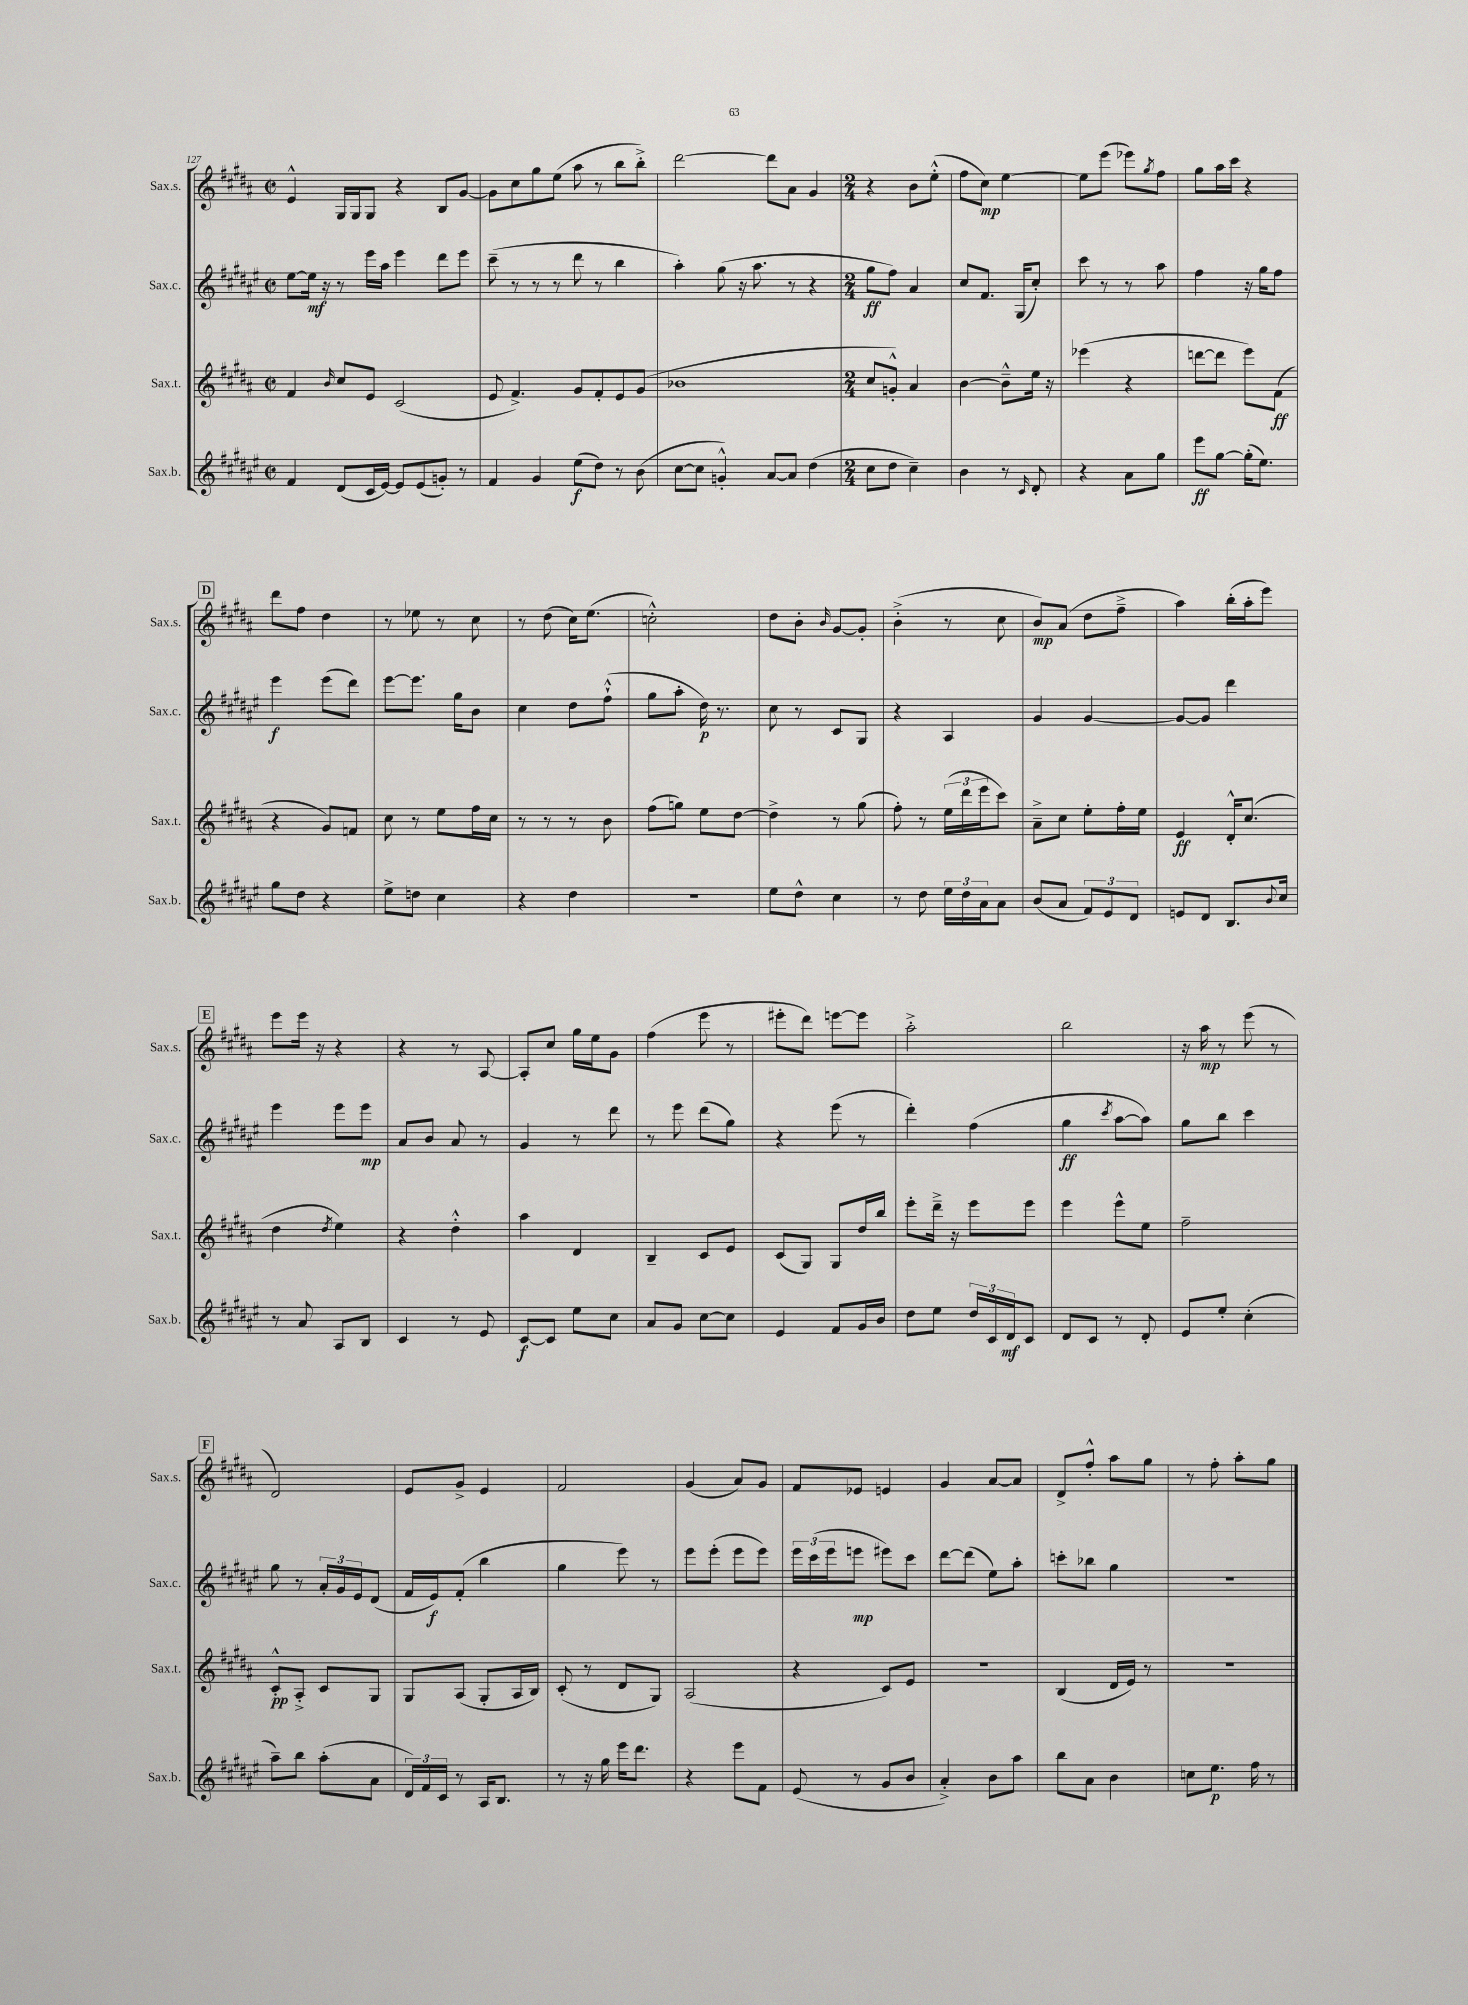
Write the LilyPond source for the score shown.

<<
\new StaffGroup <<
\new Staff = "s0" \with { instrumentName = "Sax.s." shortInstrumentName = "Sax.s." } {
    \clef treble \key b \major \defaultTimeSignature \time 2/2
    e'4-^ gis16 gis16 gis8 r4 b8 gis'8~ |
    gis'8 cis''8 gis''8 e''8( ais''8 r8 b''8 b''8-.->) |
    dis'''2~ dis'''8 ais'8 gis'4 |
    \numericTimeSignature \time 2/4 r4 b'8 e''8-.-^( |
    fis''8 cis''8\mp) e''4~ |
    e''8 e'''8( ees'''8) \acciaccatura { gis''8 } fis''8 |
    gis''8 ais''16 cis'''16 r4 |
    \mark \markup { \box "D" } dis'''8 fis''8 dis''4 |
    r8 ees''8 r8 cis''8 |
    r8 dis''8( cis''16) e''8.( |
    c''2-.-^) |
    dis''8 b'8-. \grace { b'16 } gis'8~ gis'8-. |
    b'4-.->( r8 cis''8 |
    b'8\mp) ais'8( dis''8 fis''8---> |
    ais''4) b''16-.( ais''16-. e'''8) |
    \mark \markup { \box "E" } e'''8 e'''16 r16 r4 |
    r4 r8 ais8~ |
    ais8-. cis''8 gis''16 e''16 gis'8 |
    fis''4( e'''8 r8 |
    eis'''8-. dis'''8) e'''8~ e'''8 |
    ais''2-.-> |
    b''2 |
    r16 ais''16\mp r8 e'''8( r8 |
    \mark \markup { \box "F" } dis'2) |
    e'8 gis'8-> e'4 |
    fis'2 |
    gis'4( ais'8) gis'8 |
    fis'8 ees'8 e'4 |
    gis'4 ais'8~ ais'8 |
    dis'8-> fis''8-.-^ ais''8 gis''8 |
    r8 fis''8-. ais''8-. gis''8 \bar "|." |
}
\new Staff = "s1" \with { instrumentName = "Sax.c." shortInstrumentName = "Sax.c." } {
    \clef treble \key fis \major \defaultTimeSignature \time 2/2
    eis''8~ eis''16\mf r16 r8 eis'''16 ais''16 eis'''4 dis'''8 eis'''8 |
    cis'''8--( r8 r8 r8 dis'''8 r8 b''4 |
    ais''4-.) gis''8( r16 ais''8. r8 r4 |
    \numericTimeSignature \time 2/4 gis''8\ff fis''8) ais'4 |
    cis''8 fis'8. gis16( cis''8-.) |
    cis'''8 r8 r8 ais''8 |
    fis''4 r16 gis''16 fis''8 |
    \mark \markup { \box "D" } eis'''4\f eis'''8( dis'''8) |
    eis'''8~ eis'''8. gis''16 b'8 |
    cis''4 dis''8 fis''8-!-^( |
    gis''8 ais''8-. dis''16\p) r8. |
    cis''8 r8 cis'8 gis8 |
    r4 ais4 |
    gis'4 gis'4~ |
    gis'8~ gis'8 dis'''4 |
    \mark \markup { \box "E" } eis'''4 eis'''8 eis'''8\mp |
    ais'8 b'8 ais'8 r8 |
    gis'4 r8 dis'''8 |
    r8 eis'''8 dis'''8( gis''8) |
    r4 eis'''8( r8 |
    dis'''4-.) fis''4( |
    gis''4\ff \acciaccatura { cis'''8 } ais''8~ ais''8) |
    gis''8 b''8 cis'''4 |
    \mark \markup { \box "F" } gis''8 r8 \tuplet 3/2 { ais'16-. gis'16 eis'16 } dis'8( |
    fis'16 eis'16\f) fis'8-.( b''4 |
    gis''4 eis'''8) r8 |
    eis'''8 eis'''8-.( eis'''8 eis'''8) |
    \tuplet 3/2 { eis'''16 cis'''16( eis'''16 } e'''8\mp eis'''8) cis'''8 |
    dis'''8~ dis'''8( eis''8) ais''8-. |
    c'''8-. bes''8 gis''4 |
    R2 \bar "|." |
}
\new Staff = "s2" \with { instrumentName = "Sax.t." shortInstrumentName = "Sax.t." } {
    \clef treble \key b \major \defaultTimeSignature \time 2/2
    fis'4 \grace { b'16 } cis''8 e'8 cis'2( |
    e'8 fis'4.->) gis'8 fis'8-. e'8 gis'8( |
    bes'1 |
    \numericTimeSignature \time 2/4 cis''8 g'8-.-^) ais'4 |
    b'4~ b'8---^ e''16 r16 |
    ees'''4( r4 |
    d'''8~ d'''8 e'''8) fis'8\ff( |
    \mark \markup { \box "D" } r4 gis'8) f'8 |
    cis''8 r8 e''8 fis''16 cis''16 |
    r8 r8 r8 b'8 |
    fis''8( g''8) e''8 dis''8~ |
    dis''4-> r8 gis''8( |
    fis''8-.) r8 \tuplet 3/2 { e''16( dis'''16 e'''16 } cis'''8) |
    ais'8---> cis''8 e''8-. fis''16-. e''16 |
    e'4\ff dis'16-.-^ cis''8.( |
    \mark \markup { \box "E" } dis''4 \acciaccatura { dis''8 } e''4) |
    r4 dis''4-.-^ |
    ais''4 dis'4 |
    b4-- cis'8 e'8 |
    cis'8( gis8) gis8 dis''16 b''16 |
    e'''8-. dis'''16---> r16 e'''8 e'''8 |
    e'''4 e'''8-^ e''8 |
    fis''2-- |
    \mark \markup { \box "F" } cis'8-.-^\pp ais8-.-> cis'8 gis8 |
    gis8 ais8( gis8-. ais16 b16) |
    cis'8-.( r8 dis'8 gis8) |
    ais2( |
    r4 cis'8) e'8 |
    r2 |
    b4( dis'16 e'16) r8 |
    r2 \bar "|." |
}
\new Staff = "s3" \with { instrumentName = "Sax.b." shortInstrumentName = "Sax.b." } {
    \clef treble \key fis \major \defaultTimeSignature \time 2/2
    fis'4 dis'8( cis'16 eis'16~) eis'8 eis'8( g'8-.) r8 |
    fis'4 gis'4 eis''8\f( dis''8) r8 b'8( |
    cis''8~ cis''8 g'4-.-^) ais'8~ ais'8 dis''4( |
    \numericTimeSignature \time 2/4 cis''8 dis''8 cis''4--) |
    b'4 r8 \grace { cis'16 } dis'8-. |
    r4 ais'8 gis''8 |
    eis'''8\ff gis''8~ gis''16-.( eis''8.) |
    \mark \markup { \box "D" } gis''8 dis''8 r4 |
    eis''8-> d''8 cis''4 |
    r4 dis''4 |
    r2 |
    eis''8 dis''8-^ cis''4 |
    r8 dis''8 \tuplet 3/2 { eis''16 dis''16 ais'16 } ais'8 |
    b'8( ais'8 \tuplet 3/2 { fis'8) eis'8 dis'8 } |
    e'8 dis'8 b8. \appoggiatura { b'8 } cis''16 |
    \mark \markup { \box "E" } r8 ais'8 ais8 b8 |
    cis'4 r8 eis'8 |
    cis'8~\f cis'8 eis''8 cis''8 |
    ais'8 gis'8 cis''8~ cis''8 |
    eis'4 fis'8 gis'16 b'16 |
    dis''8 eis''8 \tuplet 3/2 { dis''16 cis'16 dis'16\mf } cis'8 |
    dis'8 cis'8 r8 dis'8-. |
    eis'8 eis''8-. cis''4-.( |
    \mark \markup { \box "F" } ais''8--) b''8 ais''8-.( ais'8 |
    \tuplet 3/2 { dis'16) fis'16 cis'16 } r8 ais16 b8. |
    r8 r16 gis''16 eis'''16 dis'''8. |
    r4 eis'''8 fis'8 |
    eis'8( r8 gis'8 b'8 |
    ais'4-.->) b'8 ais''8 |
    b''8 ais'8 b'4 |
    c''8 eis''8.\p fis''16 r8 \bar "|." |
}
>>
>>
\layout { \context { \Score currentBarNumber = #127 } }
